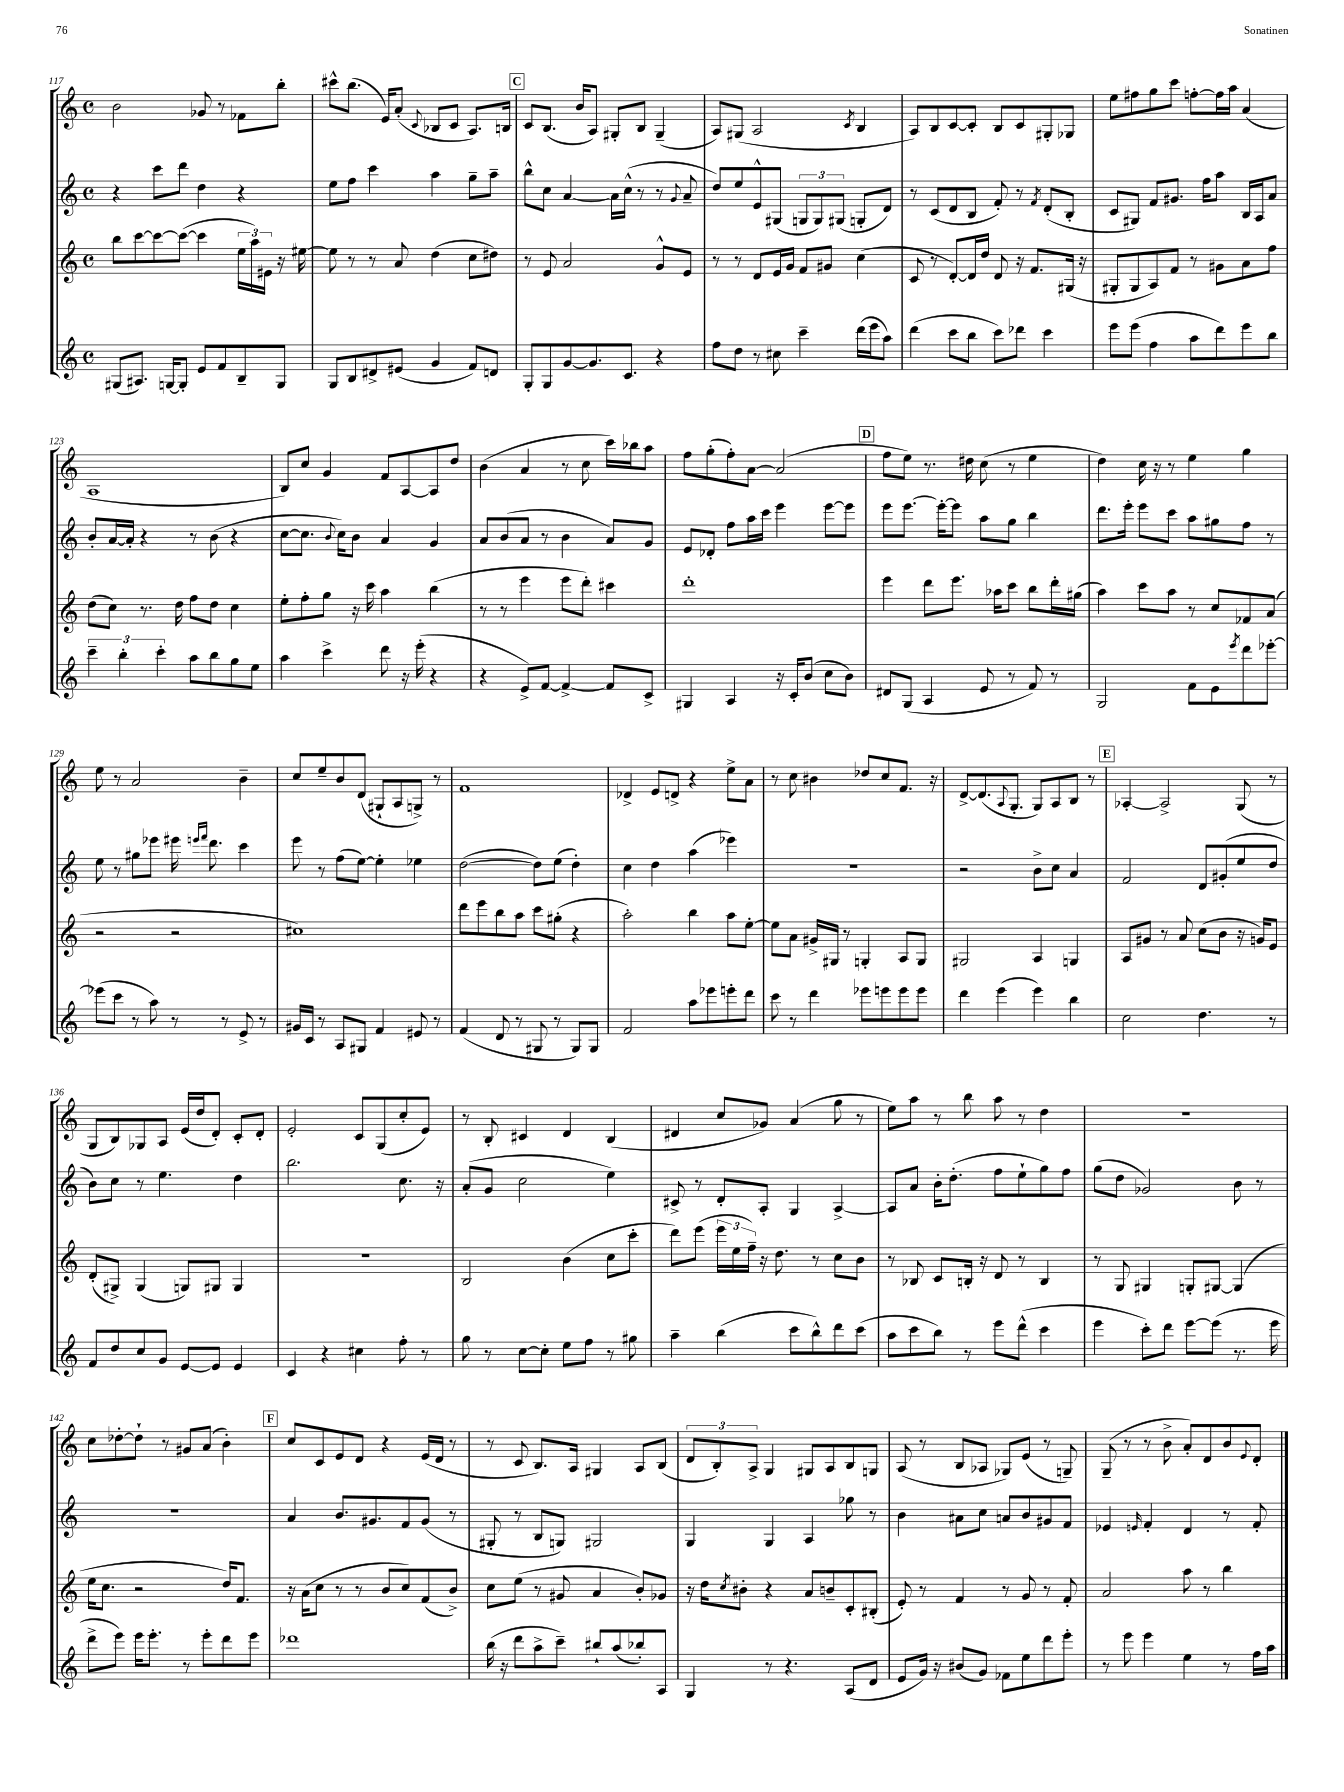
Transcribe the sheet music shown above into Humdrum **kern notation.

**kern	**kern	**kern	**kern
*part4	*part3	*part2	*part1
*staff4	*staff3	*staff2	*staff1
*clefG2	*clefG2	*clefG2	*clefG2
*k[]	*k[]	*k[]	*k[]
*M4/4	*M4/4	*M4/4	*M4/4
*met(c)	*met(c)	*met(c)	*met(c)
=117	=117	=117	=117
(8G#X/L	8bb\L	4r	2b\
8.A#X/J)	[8ccc\	.	.
.	8ccc\_	8ccc\L	.
[16Gn/KL	.	.	.
8G'/J]	(8ccc\J_	8ddd\J	.
8e/L	4ccc\]	4dd\	8g-X/
8f/	.	.	8r
8B~/	24ee\LL	4r	8f-X\L
.	24aa\)	.	.
.	24e#X\JJ	.	.
8G/J	16r	.	8bb'\J
.	[16ee#X\	.	.
=118	=118	=118	=118
8G/L	8ee#\]	8ee\L	8ccc#X^^\L
8B/	8r	8ff\J	(8.bb\J
8d#X^/	8r	4ccc\	.
.	.	.	16e/KL)
(8e#X/J	8a/	.	(8a'/J
.	.	.	8qqc/
4g/	(4dd\	4aa\	8B-X/L
.	.	.	8c/J
8f/L)	8cc\L	8gg~\L	8.A/L)
8dn/J	8dd#X\J)	8aa~\J	.
.	.	.	16Bn/Jk
!!LO:REH:place=s1:t=C
=119	=119	=119	=119
8G'/L	8r	8bb^^\L	8c/L
8G/	8e/	8cc\J	(8.B/J
[8g/	2a/	[4a/	.
.	.	.	16b/KL
8.g/]	.	.	8A/J)
.	.	16a\LL]	8G#X'/L
8.c/J	.	(16cc^^\JJ	.
.	.	8r	8B/J
4r	8g^^/L	8r	(4G#~/
.	.	8qqg/	.
.	8e/J	8a~/	.
=120	=120	=120	=120
8ff\L	8r	8dd/L)	8A/L)
8dd\J	8r	8ee/	(8G#X/J
8r	8d/L	8e^^/	2A/
8cc#X\	16e/L	(8G#X/J	.
.	16g/JJ	.	.
4ccc~\	8f/L	12Gn/L	.
.	.	12G/)	.
.	8g#X/J	.	.
.	.	(12G#X/J	.
.	.	.	8qc/
(16ddd\LL	(4cc\	8Gn'/L	4B/
16eee\J	.	.	.
8aa\J)	.	8d/J)	.
=121	=121	=121	=121
(4ddd\	8c/	8r	8A/L)
.	8r	(8c/L	8B/
8ccc\L	[8d'/L)	8d/	[8c/
8bb\J	16d/L]	8B/J	8c'/J]
.	16dd/JJ	.	.
8ccc\L)	8d/	8f'/)	8B/L
8ddd-X\J	16r	8r	8c/
.	8.f/L	.	.
.	.	8qf/	.
4ccc\	.	(8d'/L	8G#X'/
.	(16G#X/Jk	8B'/J	8G-X/J
.	16r	.	.
=122	=122	=122	=122
8eee\L	8G#X'/L	8c/L	8ee\L
(8eee\J	8G#/	8G#X/J)	8ff#X\
4ff\	8A/)	8f/L	8gg\
.	8f/J	8.g#X/J	8ccc\J
8aa\L	8r	.	[8ffn'\L
.	.	16ff\KL	.
8ddd\)	8g#X\L	8aa\J	16ff\L]
.	.	.	16aa\JJ
8eee\	8a\	16B/LL	(4a/
.	.	16A/J	.
8bb\J	8ff\J	8a/J	.
!!LO:LB:g=z
=123	=123	=123	=123
6ccc~\	(8dd\L	8b'/L	1A
.	8cc\J)	[16a/L	.
6bb'\	.	.	.
.	.	16a'/JJ]	.
.	8.r	4r	.
6ccc'\	.	.	.
.	16dd\	.	.
8aa\L	8ff\L	8r	.
8bb\	8dd\J	(8b\	.
8gg\	4cc\	4r	.
8ee\J	.	.	.
=124	=124	=124	=124
4aa\	8ee'\L	[8cc\L	8B/L)
.	8ff'\	8.cc\J]	8cc/J
4ccc^\	8gg\J	.	4g/
.	.	8qqb/	.
.	.	16cc\KL)	.
.	16r	8b\J	.
.	16ccc\	.	.
8ddd\	4aa\	4a/	8f/L
16r	.	.	[8A/
(16eee'\	.	.	.
4r	(4bb\	4g/	8A/]
.	.	.	8dd/J
=125	=125	=125	=125
4r	8r	8a/L	(4b\
.	8r	(8b/	.
8e^/L)	4eee\	8a/J	4a/
[8f/J	.	8r	.
4f^/_	8eee\L	4b\	8r
.	8ddd'\J)	.	8cc\
8f/L]	4ccc#X\	8a/L)	16ccc\LL)
.	.	.	16bb-X\J
8c^/J	.	8g/J	8aa\J
=126	=126	=126	=126
4G#X/	1ddd'	8e/L	8ff\L
.	.	8d-X'/J	(8gg'\
4A/	.	8ff\L	8ff'\)
.	.	16aa\L	[8a\J
.	.	16ccc\JJ	.
16r	.	4eee\	(2a/]
16c'/KL	.	.	.
(8b/J	.	.	.
8cc\L	.	[8eee\L	.
8b\J)	.	8eee\J]	.
!!LO:REH:place=s1:t=D
=127	=127	=127	=127
8d#X/L	4eee\	8eee\L	8ff\L
(8G/J	.	[8.eee\J	8ee\J)
4A/	8ddd\L	.	8.r
.	.	16eee'\KL_	.
.	8.eee\J	8eee\J]	.
.	.	.	16dd#X\
8e/	.	8aa\L	(8cc\
.	16aa-X\KL	.	.
8r	8ccc\J	8gg\J	8r
8f/)	8bb\L	4bb\	4ee\
8r	16ddd'\L	.	.
.	(16gg#X\JJ	.	.
=128	=128	=128	=128
2G/	4aa\)	8.ddd\L	4dd\)
.	.	16eee'\Jk	.
.	8ccc\L	8eee\L	16cc\
.	.	.	16r
.	8aa\J	8ccc\J	8r
8f\L	8r	8aa\L	4ee\
8e\	8cc/L	8gg#X\	.
8qeee/	.	.	.
8ddd\	8f-X/	8ff\J	4gg\
[8eee-X'\J	(8a/J	8r	.
!!LO:LB:g=z
=129	=129	=129	=129
(8eee-X\L]	2r	8ee\	8ee\
8ccc\J	.	8r	8r
8r	.	8gg#X\L	2a/
8aa\)	.	8eee-X\J	.
8r	2r	16eee#X\	.
.	.	16qqeeen/LL	.
.	.	16qqfff/JJ	.
.	.	8.ddd\	.
8r	.	.	.
8e^/	.	4ccc\	4b~\
8r	.	.	.
=130	=130	=130	=130
16g#X/LL	1cc#X)	8eee\	8cc/L
16c/JJ	.	.	.
8r	.	8r	8ee~/
8A/L	.	(8ff\L	8b/
8G#X/J	.	[8ee\J)	(8d/J
4f/	.	4ee'\]	8G#X`/L
.	.	.	8A/
8e#X/	.	4ee-X\	8Gn^/J)
8r	.	.	8r
=131	=131	=131	=131
(4f/	8ddd\L	([2dd\	1f
.	8eee\	.	.
8d/	8bb\	.	.
8r	8aa\J	.	.
8G#X/	8ccc\L	8dd\L])	.
8r	(8gg#X'\J	(8ee\J	.
8G#/L)	4r	4dd'\)	.
8G#/J	.	.	.
=132	=132	=132	=132
2f/	2aa'\)	4cc\	4d-X^/
.	.	4dd\	8e/L
.	.	.	8dn^/J
8aa\L	4bb\	(4aa\	4r
8eee-X\	.	.	.
8eeen'\	8aa\L	4eee-X\)	8ee^\L
8ddd\J	[8ee'\J	.	8a\J
=133	=133	=133	=133
8ccc\	8ee\L]	1r	8r
8r	8a\J	.	8cc\
4ddd\	16g#X^/LL	.	4b#X\
.	16G#X/JJ	.	.
.	8r	.	.
8eee-X\L	4Gn'/	.	8dd-X/L
8eeen\	.	.	8cc/
8eee\	8A/L	.	8.f/J
8eee\J	8G/J	.	.
.	.	.	16r
=134	=134	=134	=134
4ddd\	2G#X/	2r	[8d^/L
.	.	.	(8.d/]
(4eee\	.	.	.
.	.	.	8qqA/
.	.	.	8.G'/J
4eee\)	4A/	8b^\L	8G/L)
.	.	8cc\J	8A/
4bb\	4Gn/	4a/	8B/J
.	.	.	8r
!!LO:REH:place=s1:t=E
=135	=135	=135	=135
2cc\	8A/L	2f/	[4A-X'/
.	8g#X/J	.	.
.	8r	.	2A-^/]
.	8a/	.	.
4.dd\	(8cc\L	8d/L	.
.	8b\J	(8g#X'/	.
.	16r	8ee/	(8G/
.	16gn/KL)	.	.
8r	8e/J	8dd/J	8r
!!LO:LB:g=z
=136	=136	=136	=136
8f/L	(8d'/L	8b\L)	8G/L
8dd/	8G#X^/J)	8cc\J	8B/)
8cc/	(4G#/	8r	8G-X/
8g/J	.	4.ee\	8A/J
[8e/L	8Gn/L)	.	(16e/LL
.	.	.	16dd/J
8e/J]	8G#X/J	.	8d'/J)
4e/	4G#/	4dd\	8c'/L
.	.	.	8d'/J
=137	=137	=137	=137
4c/	1r	2.bb\	2e'/
4r	.	.	.
4cc#X\	.	.	8c/L
.	.	.	(8G/
8ff'\	.	8.cc\	8cc'/
8r	.	.	8e/J)
.	.	16r	.
=138	=138	=138	=138
8gg\	2B/	(8a'/L	8r
8r	.	8g/J	8B'/
[8cc\L	.	2cc\	4c#X/
8cc'\J]	.	.	.
8ee\L	(4b\	.	4d/
8ff\J	.	.	.
8r	8cc\L	4ee\)	(4B/
8gg#X\	8ccc'\J	.	.
=139	=139	=139	=139
4aa~\	8ddd\L)	8c#X^/	4d#X/
.	(8eee\J	8r	.
(4bb\	24eee\LL	8d'/L	8cc/L
.	24ee\	.	.
.	24ff~\JJ)	.	.
.	16r	8A'/J	8g-X/J)
.	8.dd\	.	.
8ccc\L	.	4G/	(4a/
8bb^^\)	8r	.	.
8ddd\	8cc\L	[4A^/	8gg\
(8ccc\J	8b\J	.	8r
=140	=140	=140	=140
8aa\L	8r	8A/L]	8ee\L)
8ccc\	8B-X/	8a/J	8aa\J
8bb\J)	8c/L	16b'\KL	8r
.	.	(8.dd'\J	.
8r	16Bn'/Jk	.	8bb\
.	16r	.	.
8eee\L	8d/	8ff\L	8aa\
(8ddd^^\J	8r	8ee`\	8r
4ccc\	4B/	8gg\)	4dd\
.	.	8ff\J	.
=141	=141	=141	=141
4eee\	8r	(8gg\L	1r
.	8G/	8dd\J	.
8ccc'\L)	4G#X/	2g-X/)	.
8ddd\J	.	.	.
[8eee\L	8Gn'/L	.	.
(8eee\J]	[8G#X/J	.	.
8.r	(4G#/]	8b\	.
.	.	8r	.
16eee\	.	.	.
!!LO:LB:g=z
=142	=142	=142	=142
8ddd^\L	16ee\KL	1r	8cc\L
.	8.cc\J	.	.
8eee\J)	.	.	[8dd-X'\
16eee\KL	2r	.	8dd-`\J]
8.eee'\J	.	.	.
.	.	.	8r
8r	.	.	8g#X/L
8eee'\L	.	.	(8a/J
8ddd\	16dd/KL)	.	4b'\)
.	8.f/J	.	.
8eee\J	.	.	.
!!LO:REH:place=s1:t=F
=143	=143	=143	=143
1ddd-X	16r	4a/	8cc/L
.	(16a\KL	.	.
.	8cc\J	.	8c/
.	8r	8.b/L	8e/
.	8r	.	8d/J
.	.	8.g#X/	.
.	8b/L	.	4r
.	8cc/)	8f/	.
.	(8f/	(8g#/J	(16e/LL
.	.	.	16d/JJ
.	8b^/J)	8r	8r
=144	=144	=144	=144
(16bb\	8cc\L	8G#X'/	8r
16r	.	.	.
8ddd\L	(8ee\J	8r	8c/
8aa^\	8r	8B/L	8.B/L)
8ccc~\J)	8g#X/	8Gn/J)	.
.	.	.	16A/Jk
8bb#X`/L	4a/	2G#X/	4G#X/
(8aa/	.	.	.
8bb-X'/)	8b'/L)	.	8A/L
8A/J	8g-X/J	.	(8B/J
=145	=145	=145	=145
4G/	16r	4G/	12d/L
.	16dd\KL	.	.
.	.	.	12B'/)
.	8qcc/	.	.
.	8b#X'\J	.	.
.	.	.	12A^/J
8r	4r	4G/	4G/
4.r	.	.	.
.	8a/L	4A/	8G#X/L
.	8bn~/	.	8A/
(8A/L	8c'/	8gg-X\	8B/
8d/J	(8B#X'/J	8r	8Gn/J
=146	=146	=146	=146
8e/L	8e'/)	4b\	(8A/
16g/Jk)	8r	.	8r
16r	.	.	.
(8b#X/L	4f/	8a#X\L	8B/L
8g/J)	.	8cc\J	8A-X/J
8f-X\L	8r	8an/L	8G-X/L)
8ee\	8g/	8b/	(8e/J
8ddd\	8r	8g#X/	8r
8eee'\J	8f'/	8f/J	8Gn~/)
=147	=147	=147	=147
8r	2a/	4e-X/	(8G~/
8eee\	.	.	8r
.	.	16qqen/	.
4eee\	.	4f'/	8r
.	.	.	8b^\
4ee\	8aa\	4d/	8a'/L)
.	8r	.	8d/
8r	4bb\	8r	8b/
.	.	.	8qqe/
16ff\LL	.	8f'/	8d'/J
16aa\JJ	.	.	.
==	==	==	==
*-	*-	*-	*-
